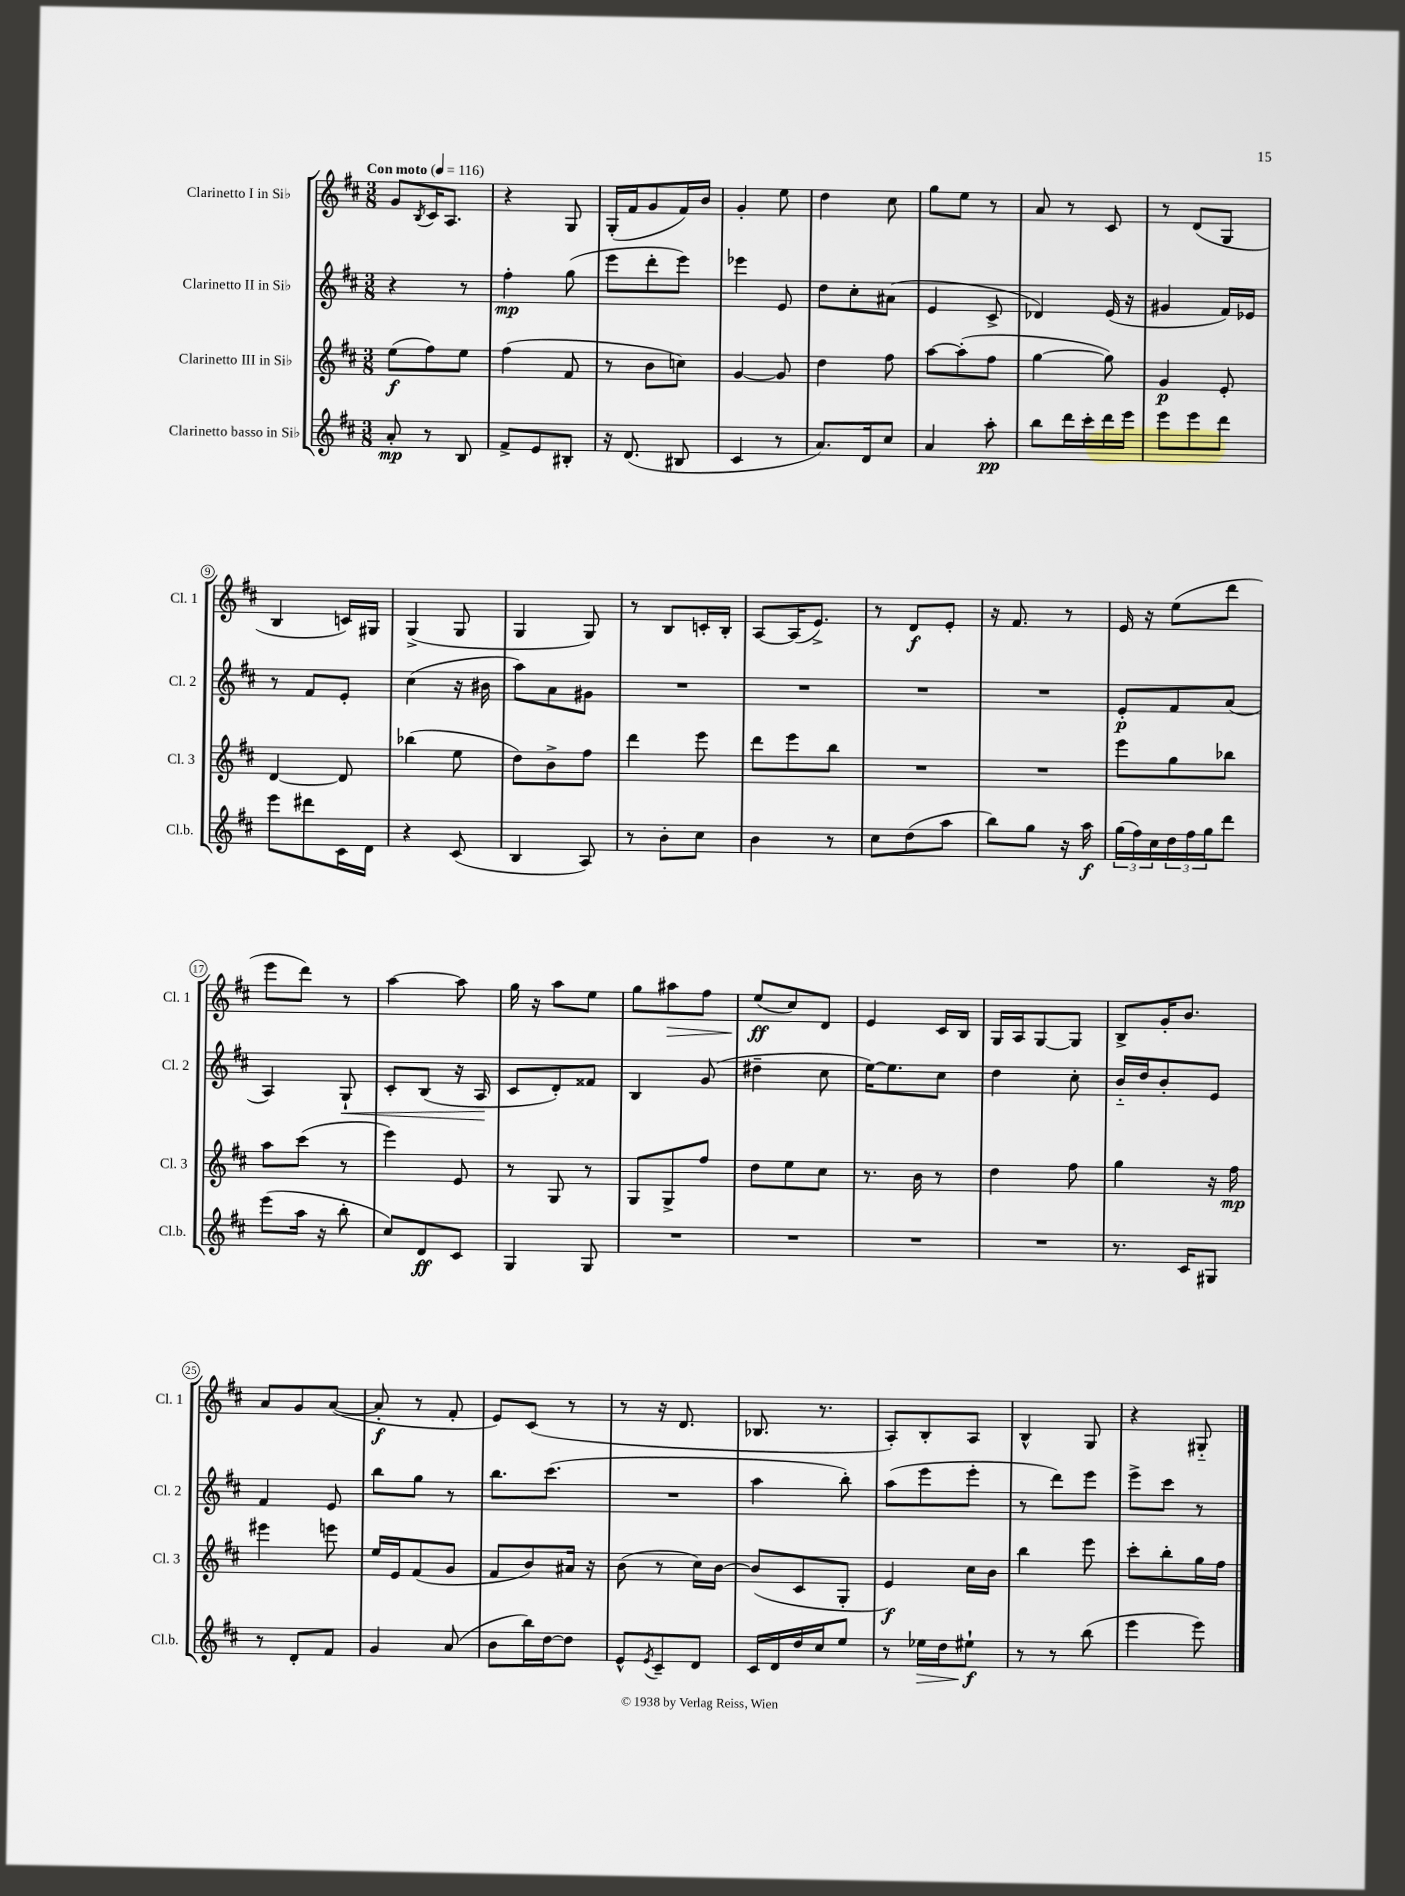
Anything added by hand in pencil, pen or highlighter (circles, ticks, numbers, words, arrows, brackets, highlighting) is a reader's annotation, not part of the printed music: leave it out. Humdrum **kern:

**kern	**kern	**kern	**kern
*staff4	*staff3	*staff2	*staff1
*clefG2	*clefG2	*clefG2	*clefG2
*k[f#c#]	*k[f#c#]	*k[f#c#]	*k[f#c#]
*M3/8	*M3/8	*M3/8	*M3/8
*MM116	*MM116	*MM116	*MM116
8a'	(8ee	4r	8g
.	.	.	8qB
8r	8ff#)	.	16c#
.	.	.	8.A
8B	8ee	8r	.
=	=	=	=
8f#^	(4ff#	4ff#'	4r
8e	.	.	.
8B#'	8f#	(8gg	8G
=	=	=	=
16r	8r	8eee	(16G'
(8.d	.	.	16f#
.	8b	8ddd'	8g
8B#	8cc)	8eee)	16f#)
.	.	.	16b
=	=	=	=
4c#	[4g	4eee-	4g'
8r	8g]	8e	8ee
=	=	=	=
8.a)	4dd	8dd	4dd
.	.	8cc#'	.
16d	.	.	.
8cc#	8ff#	(8a#	8cc#
=	=	=	=
4a	[8aa	4e	8gg
.	(8aa']	.	8ee
8aa'	8ff#	8c#^	8r
=	=	=	=
8bb	[4gg	4d-)	8a
16ddd	.	.	8r
16ccc#'	.	.	.
16ddd	8gg])	(16e	8c#
16eee	.	16r	.
=	=	=	=
8eee	4g	4g#	8r
8eee	.	.	(8d
8ddd	8e'	16f#)	8G
.	.	16e-	.
=	=	=	=
8eee	[4d	8r	4B
8ddd#	.	8f#	.
16c#	8d]	8e'	16c)
16d	.	.	16G#
=	=	=	=
4r	(4bb-	(4cc#	(4G^
(8c#	8ee	16r	8G
.	.	16b#	.
=	=	=	=
4B	8dd)	8aa)	4G
.	8b^	8a	.
8A)	8ff#	8g#	8G)
=	=	=	=
8r	4ddd	4.r	8r
8b'	.	.	8B
8cc#	8eee	.	16c'
.	.	.	16B'
=	=	=	=
4b	8ddd	4.r	[8A
.	8eee	.	(16A]
.	.	.	8.e^)
8r	8bb	.	.
=	=	=	=
8cc#	4.r	4.r	8r
(8dd	.	.	8d
8aa	.	.	8e'
=	=	=	=
8bb)	4.r	4.r	16r
.	.	.	8.f#
8gg	.	.	.
16r	.	.	8r
16aa	.	.	.
=	=	=	=
(24gg	8eee	8e'	16e
24ff#)	.	.	.
.	.	.	16r
24cc#	.	.	.
24dd	8gg	8f#	(8ee
24ff#	.	.	.
24gg	.	.	.
8ddd	8bb-	(8a	8ddd
=	=	=	=
(8eee	8aa	4A)	8eee
16aa	(8ccc#	.	8ddd)
16r	.	.	.
8bb'	8r	8G`	8r
=	=	=	=
8cc#)	4eee)	8c#'	[4aa
8d	.	(8B	.
8c#	8e	16r	8aa]
.	.	16A	.
=	=	=	=
4G	8r	8c#	16gg
.	.	.	16r
.	8G	8d')	8aa
8G	8r	8f##	8ee
=	=	=	=
4.r	8G	4B	8gg
.	8G^	.	8aa#
.	8ff#	(8g	8ff#
=	=	=	=
4.r	8dd	4dd#~	(8ee
.	8ee	.	8cc#)
.	8cc#	8cc#	8d
=	=	=	=
4.r	8.r	[16ee)	4e
.	.	8.ee]	.
.	16b	.	.
.	8r	8cc#	16c#
.	.	.	16B
=	=	=	=
4.r	4dd	4dd	16G
.	.	.	16A
.	.	.	[8G
.	8ff#	8cc#'	8G]
=	=	=	=
8.r	4gg	16b'~	8B^
.	.	16dd	.
.	.	8b'	16g'
16c#	.	.	8.b
8G#	16r	8e	.
.	16ff#	.	.
=	=	=	=
8r	4eee#	4f#	8a
8d'	.	.	8g
8f#	8eee	8e	([8a
=	=	=	=
4g	16ee	8bb	8a']
.	16e	.	.
.	(8f#	8gg	8r
(8a	8g	8r	8f#'
=	=	=	=
8b	8f#	8.bb	8e)
16bb)	8b)	.	(8c#
[16dd	.	(8.ccc#	.
8dd]	16a#	.	8r
.	16r	.	.
=	=	=	=
8e^^	(8b	4.r	8r
8qe	.	.	.
8c#~	8r	.	16r
.	.	.	8.d
8d	16cc#)	.	.
.	[16b	.	.
=	=	=	=
16c#	(8b]	4aa	8.B-
16d	.	.	.
16dd	8c#	.	.
16cc#	.	.	8.r
8ee	8G'	8bb')	.
=	=	=	=
8r	4e)	(8aa	8A')
16ee-	.	8eee	8B'
16dd	.	.	.
8ee#`	16cc#	8eee'	8A
.	16b	.	.
=	=	=	=
8r	4bb	8r	4B^^
8r	.	8ddd)	.
(8bb	8eee	8eee	8G
=	=	=	=
4eee	8ccc#'	8eee^	4r
.	8bb'	8ccc#	.
8eee)	16gg	8r	8G#'~
.	16ff#	.	.
==	==	==	==
*-	*-	*-	*-
